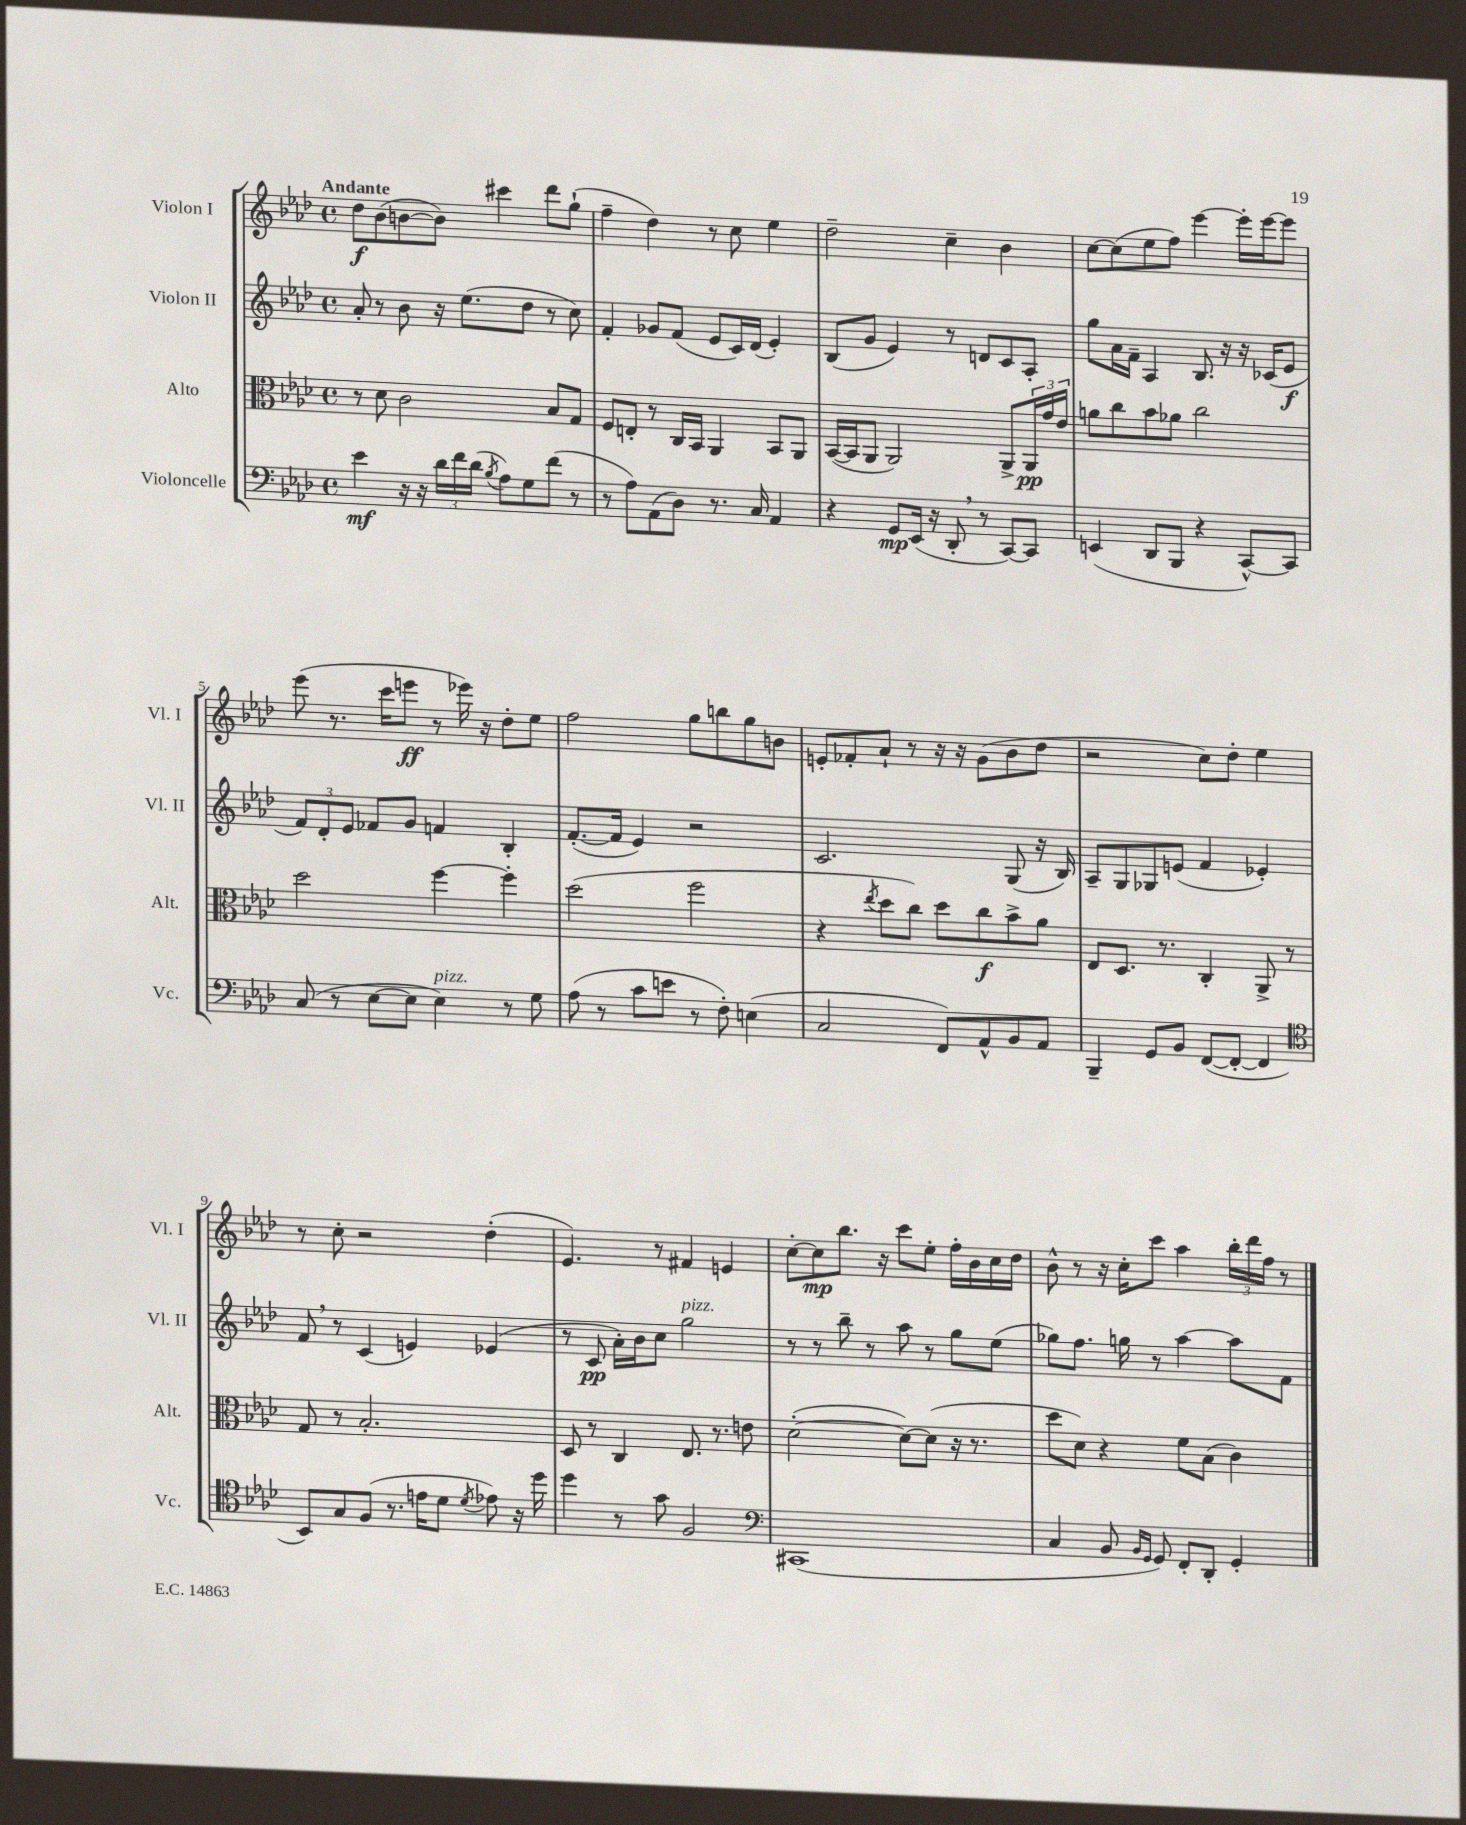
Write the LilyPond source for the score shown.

<<
\new StaffGroup <<
\new Staff = "s0" \with { instrumentName = "Violon I" shortInstrumentName = "Vl. I" } {
    \clef treble \key aes \major \defaultTimeSignature \time 4/4 \tempo "Andante"
    des''8\f bes'8( b'8~ b'8) cis'''4 des'''8 g''8-!( |
    f''4-- des''4) r8 c''8 ees''4 |
    des''2-- c''4-- bes'4 |
    c''8~ c''8( ees''8 f''8) ees'''4~ ees'''16-. ees'''16~ ees'''8 |
    ees'''8( r8. c'''16 e'''8\ff r8 ees'''16) r16 des''8-. ees''8 |
    f''2 g''8 b''8 g''8 b'8 |
    e'8-. fes'8-. aes'8-! r8 r16 r16 g'8( bes'8 des''8 |
    r2 c''8) des''8-. ees''4 |
    r8 c''8-. r2 des''4-.( |
    ees'4.) r8 fis'4 e'4 |
    c''8~-. c''8\mp bes''8. r16 c'''8 ees''8-. f''16-. bes'16 c''16 des''16 |
    bes'8-^ r8 r16 c''16-. c'''8 aes''4 \tuplet 3/2 { bes''16-. des'''16 f''16 } r8 \bar "|." |
}
\new Staff = "s1" \with { instrumentName = "Violon II" shortInstrumentName = "Vl. II" } {
    \clef treble \key aes \major \defaultTimeSignature \time 4/4
    aes'8-. r8 bes'8 r16 ees''8.( des''8 r8 c''8) |
    f'4-. ges'8 f'8( ees'8 c'16) des'16( ees'4-.) |
    bes8( g'8 ees'4) r8 d'8 c'8 aes8-. |
    g''8 aes'16 f'16-- aes4 bes8. r16 r16 ces'16( ees'8\f |
    \tuplet 3/2 { f'8) des'8-. ees'8 } fes'8 g'8 f'4 bes4-. |
    f'8.~-.( f'16 ees'4) r2 |
    c'2. g8( r16 bes16) |
    aes8-- g8 ges8 e'8( f'4 ees'4-.) |
    f'8 \breathe r8 c'4( e'4) ees'4( |
    r8 c'8\pp aes'16-.) bes'16 c''8 g''2^\markup { \italic "pizz." } |
    r8 r8 bes''8-- r8 aes''8 r8 g''8 ees''8( |
    ges''8) f''8. g''16 r8 aes''4~ aes''8 f'8 \bar "|." |
}
\new Staff = "s2" \with { instrumentName = "Alto" shortInstrumentName = "Alt." } {
    \clef alto \key aes \major \defaultTimeSignature \time 4/4
    r8 des'8 c'2 bes8 g8 |
    f8 e8-. r8 c16 bes,16 aes,4 bes,8 aes,8 |
    bes,16~( bes,16 aes,8 aes,2) aes,8-> \tuplet 3/2 { aes,16\pp g'16 ees'16 } |
    a'8 c''8 bes'8 aes'8 c''2 |
    des''2 f''4~ f''4-. |
    des''2( f''2 |
    r4 \acciaccatura { ees''8 } des''8 c''8) des''8 c''8\f bes'8-> aes'8 |
    ees8 des8. r8. c4-. aes,8-> r8 |
    g8 r8 bes2.-. |
    des8 r8 c4 ees8. r8. e'8 |
    des'2~-.( des'8~) des'8( r16 r8. |
    des''8 des'8) r4 f'8 bes8( c'4) \bar "|." |
}
\new Staff = "s3" \with { instrumentName = "Violoncelle" shortInstrumentName = "Vc." } {
    \clef bass \key aes \major \defaultTimeSignature \time 4/4
    ees'4\mf r16 r16 \tuplet 3/2 { des'16 f'16 des'16( } \acciaccatura { bes8 } aes8) g8 f'8( r8 |
    r8 aes8) aes,8( des8) r8. c16 aes,4 |
    r4 g,8\mp ees,16( r16 des,8-. \breathe r8 c,8~) c,8 |
    e,4( des,8 bes,,8 r4 c,8~-^) c,8 |
    c8( r8 ees8~ ees8 ees4^\markup { \italic "pizz." }) r8 g8 |
    aes8( r8 c'8 e'8 r8 f8-.) e4( |
    c2 f,8) aes,8-^ bes,8 aes,8 |
    bes,,4-- g,8 bes,8 f,8~( f,8~-. f,4 |
    \clef tenor bes,8) g8 f8( r8. e'16 des'8 \acciaccatura { des'8 } ees'8) r16 des''16 |
    des''4 r8 g'8 f2 |
    \clef bass cis,1( |
    c4 bes,8 \grace { bes,16 g,16 } g,8) f,8-. des,8-. g,4-. \bar "|." |
}
>>
>>
